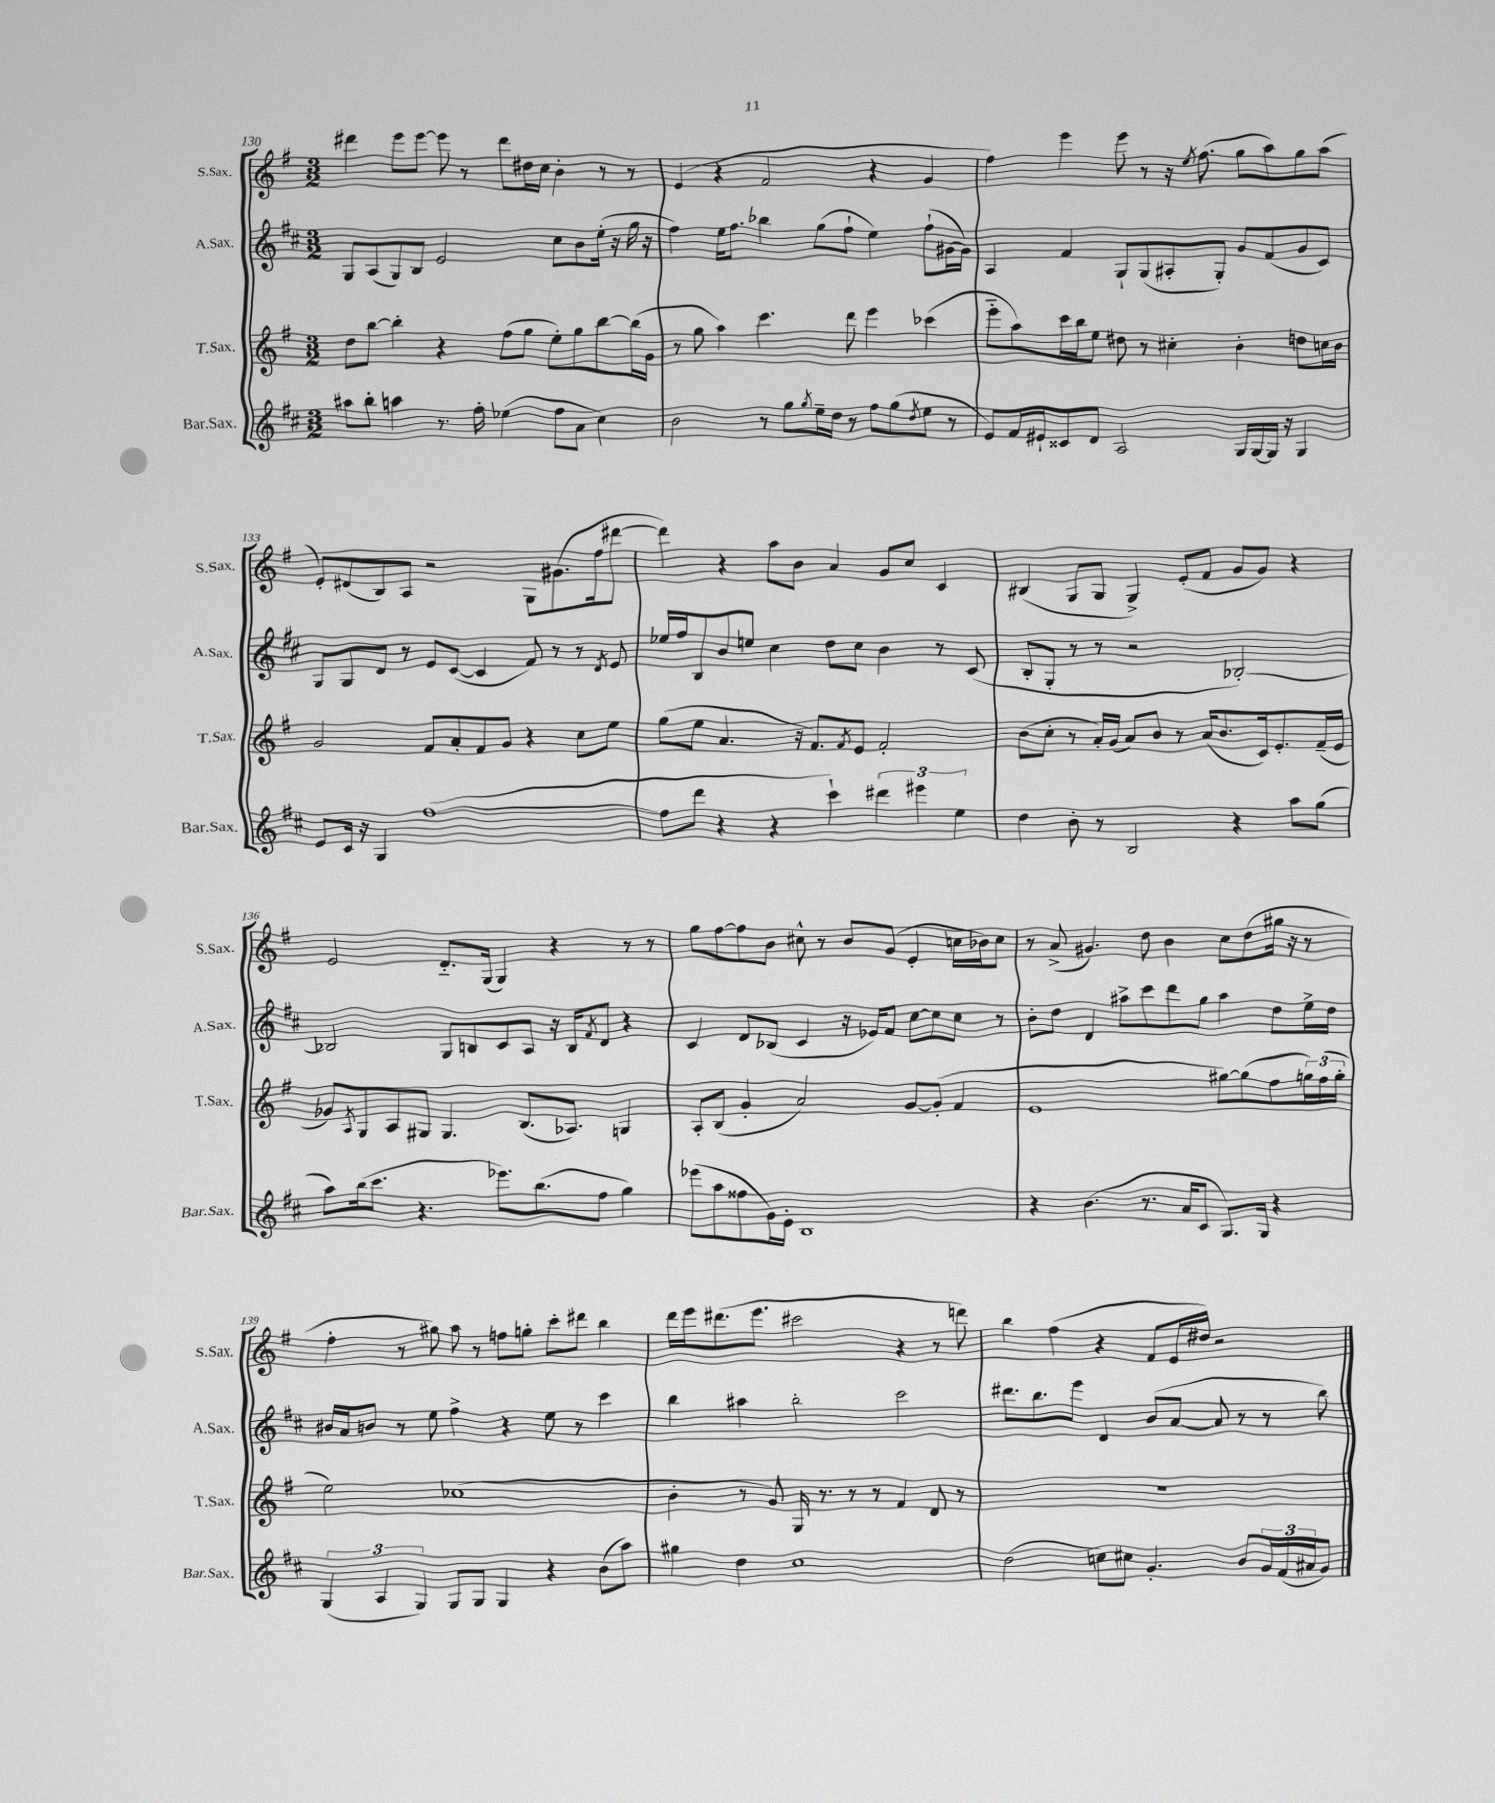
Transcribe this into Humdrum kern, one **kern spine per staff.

**kern	**kern	**kern	**kern
*staff4	*staff3	*staff2	*staff1
*clefG2	*clefG2	*clefG2	*clefG2
*k[f#c#]	*k[f#]	*k[f#c#]	*k[f#]
*M3/2	*M3/2	*M3/2	*M3/2
8aa#\L	8dd\L	8G/L	4ddd#\
8bb'\J	[8bb\J	(8A/	.
4aa\	4bb'\]	8G/)	8eee\L
.	.	8B/J	[8eee\J
8.r	4r	2e/	8eee\]
.	.	.	8r
16ff#'\	.	.	.
(4ee-\	(8ff#\L	.	8ddd#\L
.	8gg\J	.	16dd#\L
.	.	.	16cc\JJ
8ff#\L	8ee'\L)	8cc#\L	4b'\
8a\J	8gg\	8b\	.
4cc#\)	[8bb\	(16ee'\Jk	8r
.	.	16r	.
.	(16bb\]L	16gg\	8r
.	16g\JJ	16r	.
=	=	=	=
2b\	8r	4ff#\)	(4e/
.	8gg\	.	.
.	4aa\)	16ee\LK	4r
.	.	8.ff#\J	.
8r	4.ccc\	4bb-\	2f#/
8gg\L	.	.	.
8qgg/	.	.	.
16ee~\L	.	(8gg\L	.
16dd\JJ	.	.	.
8r	8ddd\	8ff#`\J	.
8ff#\L	4eee\	4ee\)	4r
(8gg\	.	.	.
8qdd/	.	.	.
8ee\J	(4ccc-\	(8ff#`\L	4g/
8r	.	[16g#\L	.
.	.	16g#\]JJ)	.
=	=	=	=
8e/L)	8eee'~\L	4A/	4ff#\)
16f#/L	8aa\)	.	.
16e#`/J	.	.	.
8c##/	16ccc\L	4f#/	4eee\
.	16bb\J	.	.
8d/J	8ee\J	.	.
2A/	8dd#\	8G`/L	8eee\
.	8r	(8G/	8r
.	4cc#'\	8A#'/	16r
.	.	.	8qee/
.	.	.	(8.ff#\
.	.	8G'/J)	.
16G/LL	4b'\	8g/L	8gg\L
[16G/	.	.	.
16G/]JJ	.	(8f#/	8aa\)
16r	.	.	.
4G/	8dd\L	8g/	8gg\
.	16cc\L	8c#/J)	(8aa\J
.	16b\JJ	.	.
=	=	=	=
8e/L	2g/	8G/L	8e'/L)
16c#/Jk	.	8G/	(8d#/
16r	.	.	.
4G/	.	8d/J	8B/)
.	.	8r	8A/J
([1ff#	8f#/L	8e/L	2r
.	8a'/	([8c#/J	.
.	8f#/	4c#/]	.
.	8g/J	.	.
.	4r	8f#/)	8G\L
.	.	8r	(8.g#\
.	8cc\L	8r	.
.	.	.	16ff#\k
.	.	8qd/	.
.	8ee\J	8e/	[8ddd#\J
=	=	=	=
8ff#\]L	(8gg\L	16ee-/LL	4ddd#\])
.	.	16ff#/J	.
8ddd\J	8ee\J	8B/	.
4r	4.a/	8b/	4r
.	.	8ee/J	.
4r	.	4cc#\	8aa\L
.	16r	.	8b\J
.	8.f#/L)	.	.
4ccc#`\)	.	8dd\L	4a/
.	8qf#/	.	.
.	8e/J	8cc#\J	.
6ddd#\	2f#'/	4b\	8g/L
.	.	.	8cc/J
6eee#\	.	.	.
.	.	8r	4c/
6ee\	.	.	.
.	.	(8c#/	.
=	=	=	=
4dd\	(8b\L	8B'/L	(4B#/
.	8cc'\J	8G'/J	.
8b'\	8r	8r	8G/L
8r	16a'/LL)	8r	8G/J
.	(16g/JJ	.	.
2B/	8a/L)	2r	4G^/)
.	8b/J	.	.
.	8r	.	(8e'/L
.	(16a/LK	.	8f#/J
.	8.b/	.	.
4r	.	[2B-'/)	8g/L
.	16c/k)	.	8g/J)
.	8.e'/	.	.
8aa\L	.	.	4r
(8gg\J	(16f#~/L	.	.
.	16e/JJ	.	.
=	=	=	=
8aa\L)	8g-/L)	2B-/]	2e/
.	8qA/	.	.
(16bb\k	8G/	.	.
8.ccc#\J	.	.	.
.	8A/	.	.
4.r	8G#/J	.	.
.	4.G#/	8G/L	8.d'~/L
.	.	8B/	.
.	.	.	(16G/Jk
8.eee-\L)	.	8c#/	4G/)
.	(8.B/L	8A/J	.
(8.bb\	.	.	.
.	.	16r	4r
.	8.A-/J)	16B/LK	.
.	.	8qf#/	.
8ff#\J	.	8d/J	.
4gg\)	4G/	4r	8r
.	.	.	8r
=	=	=	=
(8eee-\L	8A'/L	4c#/	8gg\L
8aa\	(8B/J	.	[8ff#\
8ff##\	4g'/	8d/L	8ff#\]
16g\L)	.	(8B-/J	8b\J
16e'\JJ	.	.	.
1B	2a/)	4c#/	8cc#^^\
.	.	.	8r
.	.	16r	8b/L
.	.	16e-/LK)	.
.	.	8f#/J	(8g/J
.	[8g/L	[8cc#\L	4e'/
.	(8g'/]J	8cc#\]	.
.	4f#/	8cc#\J	16cc\LL
.	.	.	16b-\J)
.	.	8r	8cc\J
=	=	=	=
4r	1e	8b'\L	8r
.	.	8dd\J	(8a^/
(4.b\	.	4d/	4.g#/)
.	.	8aa#^\L	.
8.r	.	8ccc#\	8dd\
.	.	8ddd\	4b\
16a/LK	.	.	.
8c#/J	.	8gg\J	.
8.G/L)	[8gg#\L)	4aa#\	8cc\L
.	(8gg#\]	.	(8dd\
16G/Jk	.	.	.
4r	8ff#\	8dd\L	16gg#\Jk
.	.	.	16r
.	24gg\L)	16ee^\L	8r
.	(24ff#\	.	.
.	.	16dd\JJ	.
.	24gg'\JJ	.	.
=	=	=	=
(6G/	2ee\)	16b#/LL	4ff#'\
.	.	16a/J	.
.	.	8b/J	.
6A/	.	.	.
.	.	8r	8r
6G/)	.	.	.
.	.	8ee\	8gg#\)
8G/L	(1cc-	4ff#^\	8aa\
8G/J	.	.	8r
4G/	.	4r	8ff\L
.	.	.	8gg'\J
4r	.	8ee\	8ccc'\L
.	.	8r	8ddd#\J
(8b\L	.	4ccc#\	4bb\
8aa\J)	.	.	.
=	=	=	=
4gg#\	4b'\	4bb\	16ddd\LL
.	.	.	16eee\J
.	.	.	(8.ddd#\
4dd\	8r	4aa#\	.
.	.	.	8.eee\J
.	8g/)	.	.
1cc#	16G/	2bb'\	2ccc#\
.	8.r	.	.
.	8r	.	.
.	8r	.	.
.	4f#/	2ccc#\	4r
.	8d/	.	8r
.	8r	.	8ddd\)
=	=	=	=
(2dd\	1.r	8.ddd#\L	4bb\
.	.	8.bb\	.
.	.	.	(4ff#\
.	.	8eee\J	.
8cc\L)	.	4d/	4r
8cc#\J	.	.	.
4.g'/	.	(8b/L	8f#/L
.	.	[8a/J	16e/L
.	.	.	16dd#/JJ)
.	.	8a/]	2r
8b/L	.	8r	.
24g/L	.	8r	.
(24f#/	.	.	.
24a#/J	.	.	.
8g/J)	.	8bb\)	.
==	==	==	==
*-	*-	*-	*-
